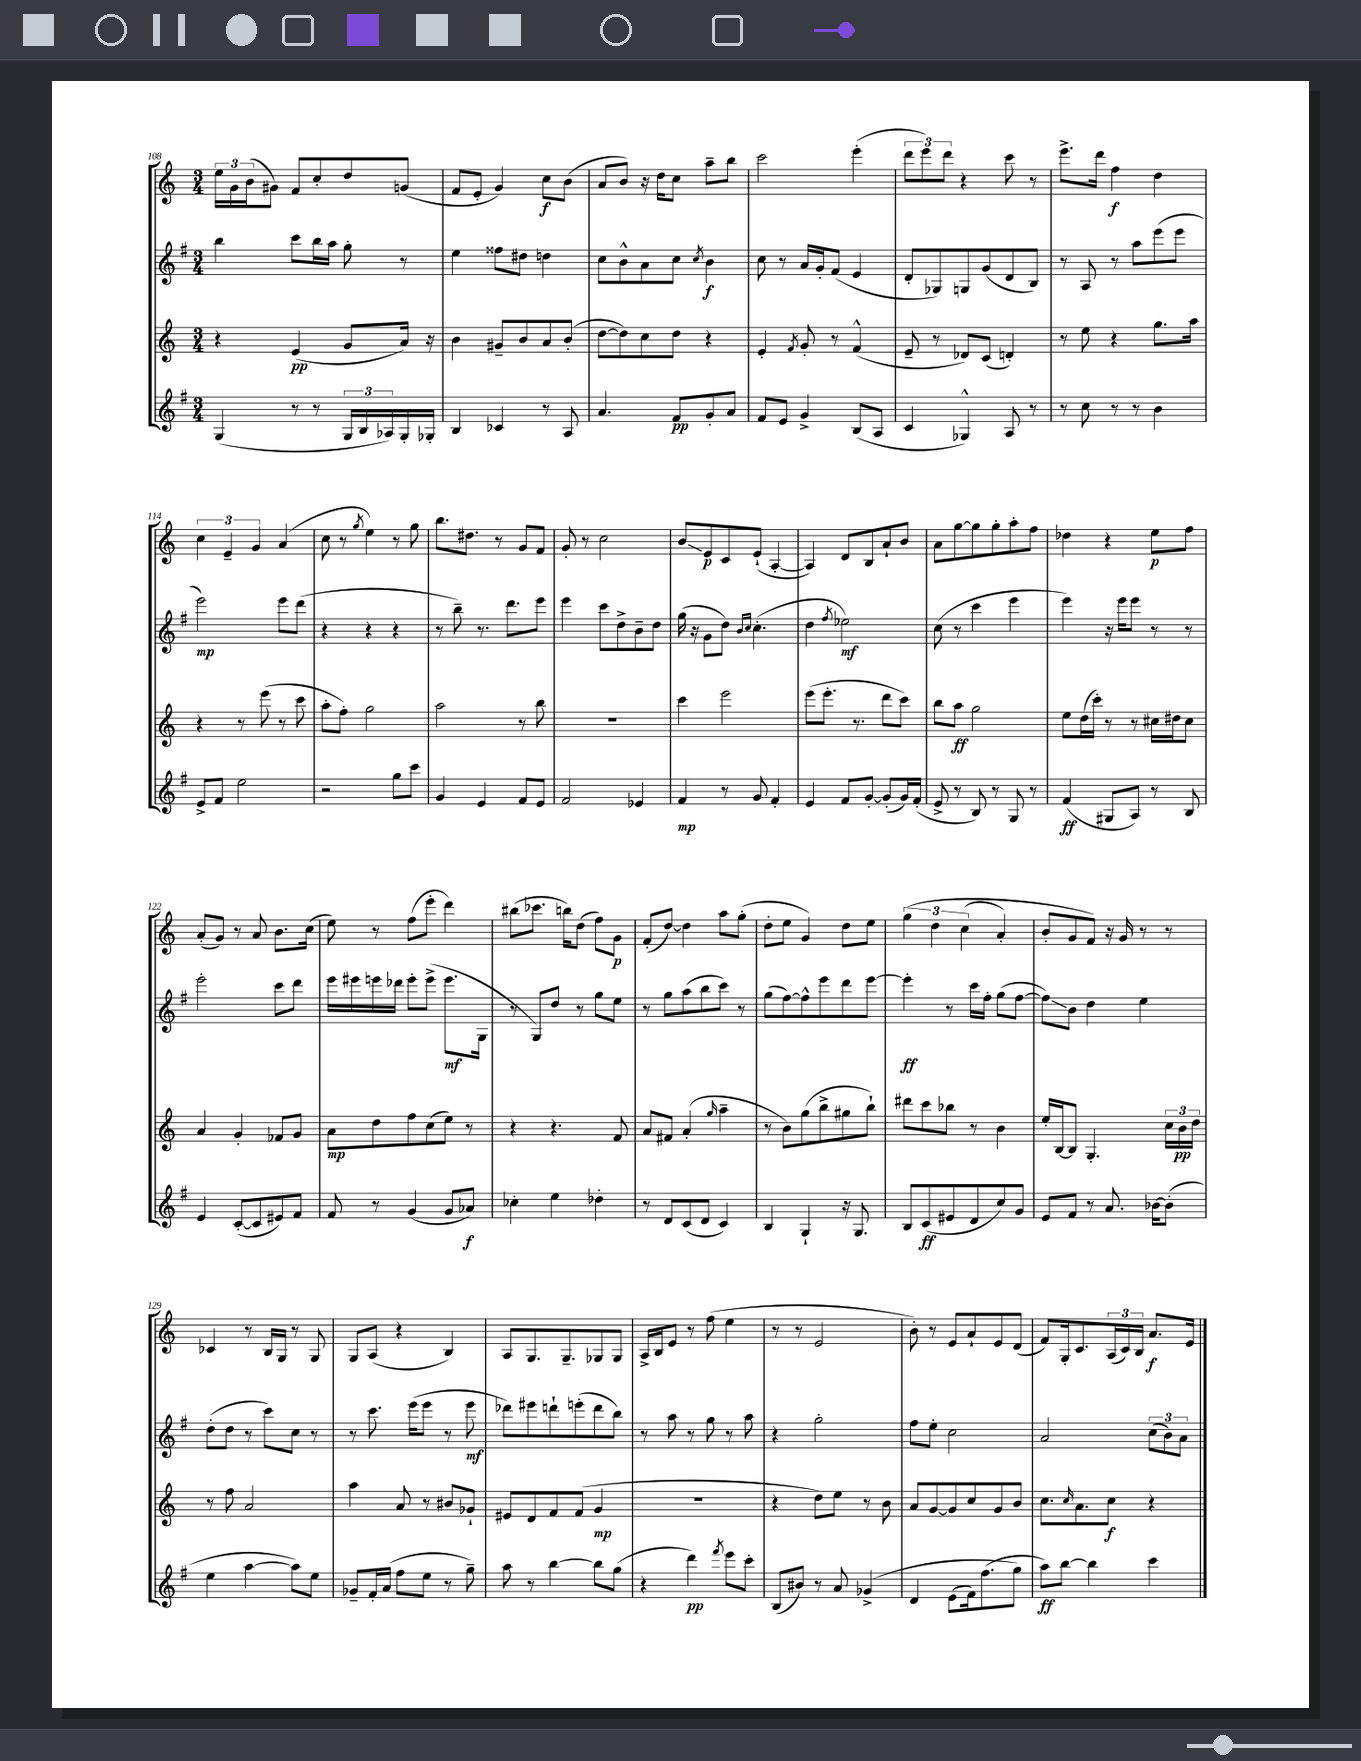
<<
\new StaffGroup <<
\new Staff = "s0" {
    \clef treble \key c \major \numericTimeSignature \time 3/4
    \tuplet 3/2 { e''16 g'16 b'16( } gis'8) f'8 c''8-. d''8 g'8( |
    f'8 e'8-. g'4) c''8\f b'8( |
    a'8 b'8) r16 d''16 c''8 a''8-- b''8 |
    c'''2 e'''4-.( |
    \tuplet 3/2 { d'''8 e'''8) d'''8 } r4 c'''8 r8 |
    e'''8.-> d'''16 f''4\f d''4 |
    \tuplet 3/2 { c''4 e'4-- g'4 } a'4( |
    c''8 r8 \acciaccatura { g''8 } e''4) r8 g''8 |
    b''8. dis''8. r8 g'8 f'8 |
    g'8-. r8 c''2 |
    b'8\glissando e'8\p c'8 e'8-!( a4~-. |
    a4) d'8 b8 a'8-! b'8 |
    a'8 g''8~ g''8 g''8-. a''8-. f''8 |
    des''4 r4 e''8\p f''8 |
    a'8-.( g'8) r8 a'8 b'8. c''16( |
    e''8) r8 f''8( e'''8-. d'''4) |
    bis''8( ces'''8. b''16) d''8( f''8) g'8\p |
    f'8-.( d''8~) d''4 a''8 g''8-.( |
    d''8-. e''8 g'4) d''8 e''8 |
    \tuplet 3/2 { g''4\( d''4 c''4( } a'4-.) |
    b'8-. g'8 f'8\) r16 g'16 r8 r8 |
    ces'4 r8 b16 g16 r8 g8 |
    g8 a8( r4 b4) |
    a8 g8. g8.-- ges8 ges8 |
    a16-> b16 e'8 r8 f''8( e''4 |
    r8 r8 e'2 |
    b'8-.) r8 e'8 a'8-! e'8 d'8( |
    f'8) g16-. c'8. \tuplet 3/2 { a16( c'16) b16 } a'8.\f e'16 \bar "|." |
}
\new Staff = "s1" {
    \clef treble \key g \major \numericTimeSignature \time 3/4
    b''4 c'''8 b''16 a''16 g''8-. r8 |
    e''4 fisis''8 dis''8 d''4 |
    c''8 b'8-^ a'8 c''8 \acciaccatura { c''8 } b'4\f |
    c''8 r8 a'16 g'16-. fis'8( e'4 |
    d'8-. ges8) g8 g'8( d'8 b8) |
    r8 a8 r8 a''8 e'''8( e'''8 |
    e'''2\mp) e'''8 d'''8( |
    r4 r4 r4 |
    r8 b''8--) r8. d'''8. e'''8 |
    e'''4 c'''8 d''8-> b'8-- d''8 |
    g''16( r16 g'8 d''8) \grace { b'16 c''16 } c''4.-.( |
    d''4 \acciaccatura { fis''8 } ees''2\mf) |
    c''8( r8 c'''4 e'''4 |
    e'''4) r16 e'''16 e'''8 r8 r8 |
    e'''2-. c'''8 d'''8 |
    e'''16 eis'''16 e'''16 des'''16 e'''8-. e'''8->( e'''8.\mf g16 |
    r8 g8) d''8 r8 g''8 e''8 |
    r8 g''8 a''8( b''8 c'''8) r8 |
    g''8( fis''8~) fis''8-^ e'''8 d'''8 e'''8~ |
    e'''4-.\ff r8 c'''16 fis''16-. g''8( fis''8~ |
    fis''8\glissando) b'8 d''4 e''4 |
    d''8-.( d''8 r8 c'''8) c''8 r8 |
    r8 c'''8. e'''16( e'''8 r8 e'''8\mf |
    des'''8) eis'''8 d'''8-! e'''8-.( d'''8 b''8) |
    r8 a''8 r8 g''8 r8 a''8 |
    r4 g''2-. |
    fis''8 e''8-. c''2 |
    a'2 \tuplet 3/2 { c''8( b'8) a'8 } \bar "|." |
}
\new Staff = "s2" {
    \clef treble \key c \major \numericTimeSignature \time 3/4
    r4 e'4\pp( g'8 a'16) r16 |
    b'4 gis'8-- b'8 a'8 b'8-.( |
    d''8~ d''8) c''8 d''8 r4 |
    e'4-. \acciaccatura { f'8 } g'8-. r8 f'4-^( |
    e'8-- r8 des'8) c'8( d'4-.) |
    r8 e''8 r4 g''8. a''16 |
    r4 r8 e'''8( r8 c'''8 |
    a''8-. f''8-.) g''2 |
    a''2 r8 b''8 |
    R2. |
    c'''4 e'''2 |
    e'''8( e'''8.-. r8. d'''8 c'''8) |
    b''8 a''8\ff g''2 |
    e''8 d''16( c'''16-.) r8 r8 cis''16 dis''16 cis''8 |
    a'4 g'4-. fes'8 g'8 |
    a'8\mp d''8 f''8 c''8( e''8) r8 |
    r4 r4. f'8 |
    a'8 fis'8 a'4-.( \grace { g''16 } a''4-- |
    r8 b'8) g''8( b''8-> gis''8 b''8-!) |
    dis'''8 c'''8 bes''8 r8 b'4 |
    e''16-. b16~ b8 g4.-. \tuplet 3/2 { c''16 b'16\pp d''16 } |
    r8 f''8 a'2 |
    a''4 a'8 r8 bis'8 ges'8-! |
    eis'8 d'8 f'8 f'8( g'4\mp |
    R2. |
    r4 d''8) e''8 r8 b'8 |
    a'8 g'8~ g'8 c''8 g'8 b'8 |
    c''8. \grace { c''16 } a'8. c''8\f r4 \bar "|." |
}
\new Staff = "s3" {
    \clef treble \key g \major \numericTimeSignature \time 3/4
    g4( r8 r8 \tuplet 3/2 { g16 b16 aes16) } g16-. ges16-. |
    b4 ces'4 r8 a8 |
    a'4. fis'8\pp g'8-. a'8 |
    fis'8 e'8 g'4-> b8( a8 |
    c'4 ges4-^) a8 r8 |
    r8 c''8 r8 r8 b'4 |
    e'8-> fis'8 e''2 |
    r2 g''8 c'''8 |
    g'4 e'4 fis'8 e'8 |
    fis'2 ees'4 |
    fis'4\mp r8 g'8 fis'4-. |
    e'4 fis'8 g'8~-. g'8-.( g'16) fis'16-.( |
    e'8-> r8 b8) r8 g8 r8 |
    fis'4\ff( gis8 a8) r8 b8 |
    e'4 c'8~-.( c'8 eis'8) fis'8 |
    fis'8 r8 g'4( g'8 aes'8\f) |
    ces''4-. e''4 des''4-. |
    r8 d'8 c'8( d'8 c'4) |
    b4 g4-! r16 g8. |
    b8 c'8\ff( eis'8 d'8 c''8) g'8 |
    e'8 fis'8 r8 a'8. bes'16~ bes'8-.( |
    e''4 a''4~ a''8) e''8 |
    ges'8-- fis'16-. a'16( fis''8 e''8 r8 g''8--) |
    a''8 r8 b''4~ b''8 g''8( |
    r4 d'''4\pp) \acciaccatura { fis'''8 } e'''8 c'''8-. |
    b8( bis'8) r8 a'8 ges'4->\( |
    d'4 e'8( fis'16) fis''8.( g''8\) |
    a''8\ff) b''8~ b''4 c'''4 \bar "|." |
}
>>
>>
\layout { \context { \Score currentBarNumber = #108 } }
